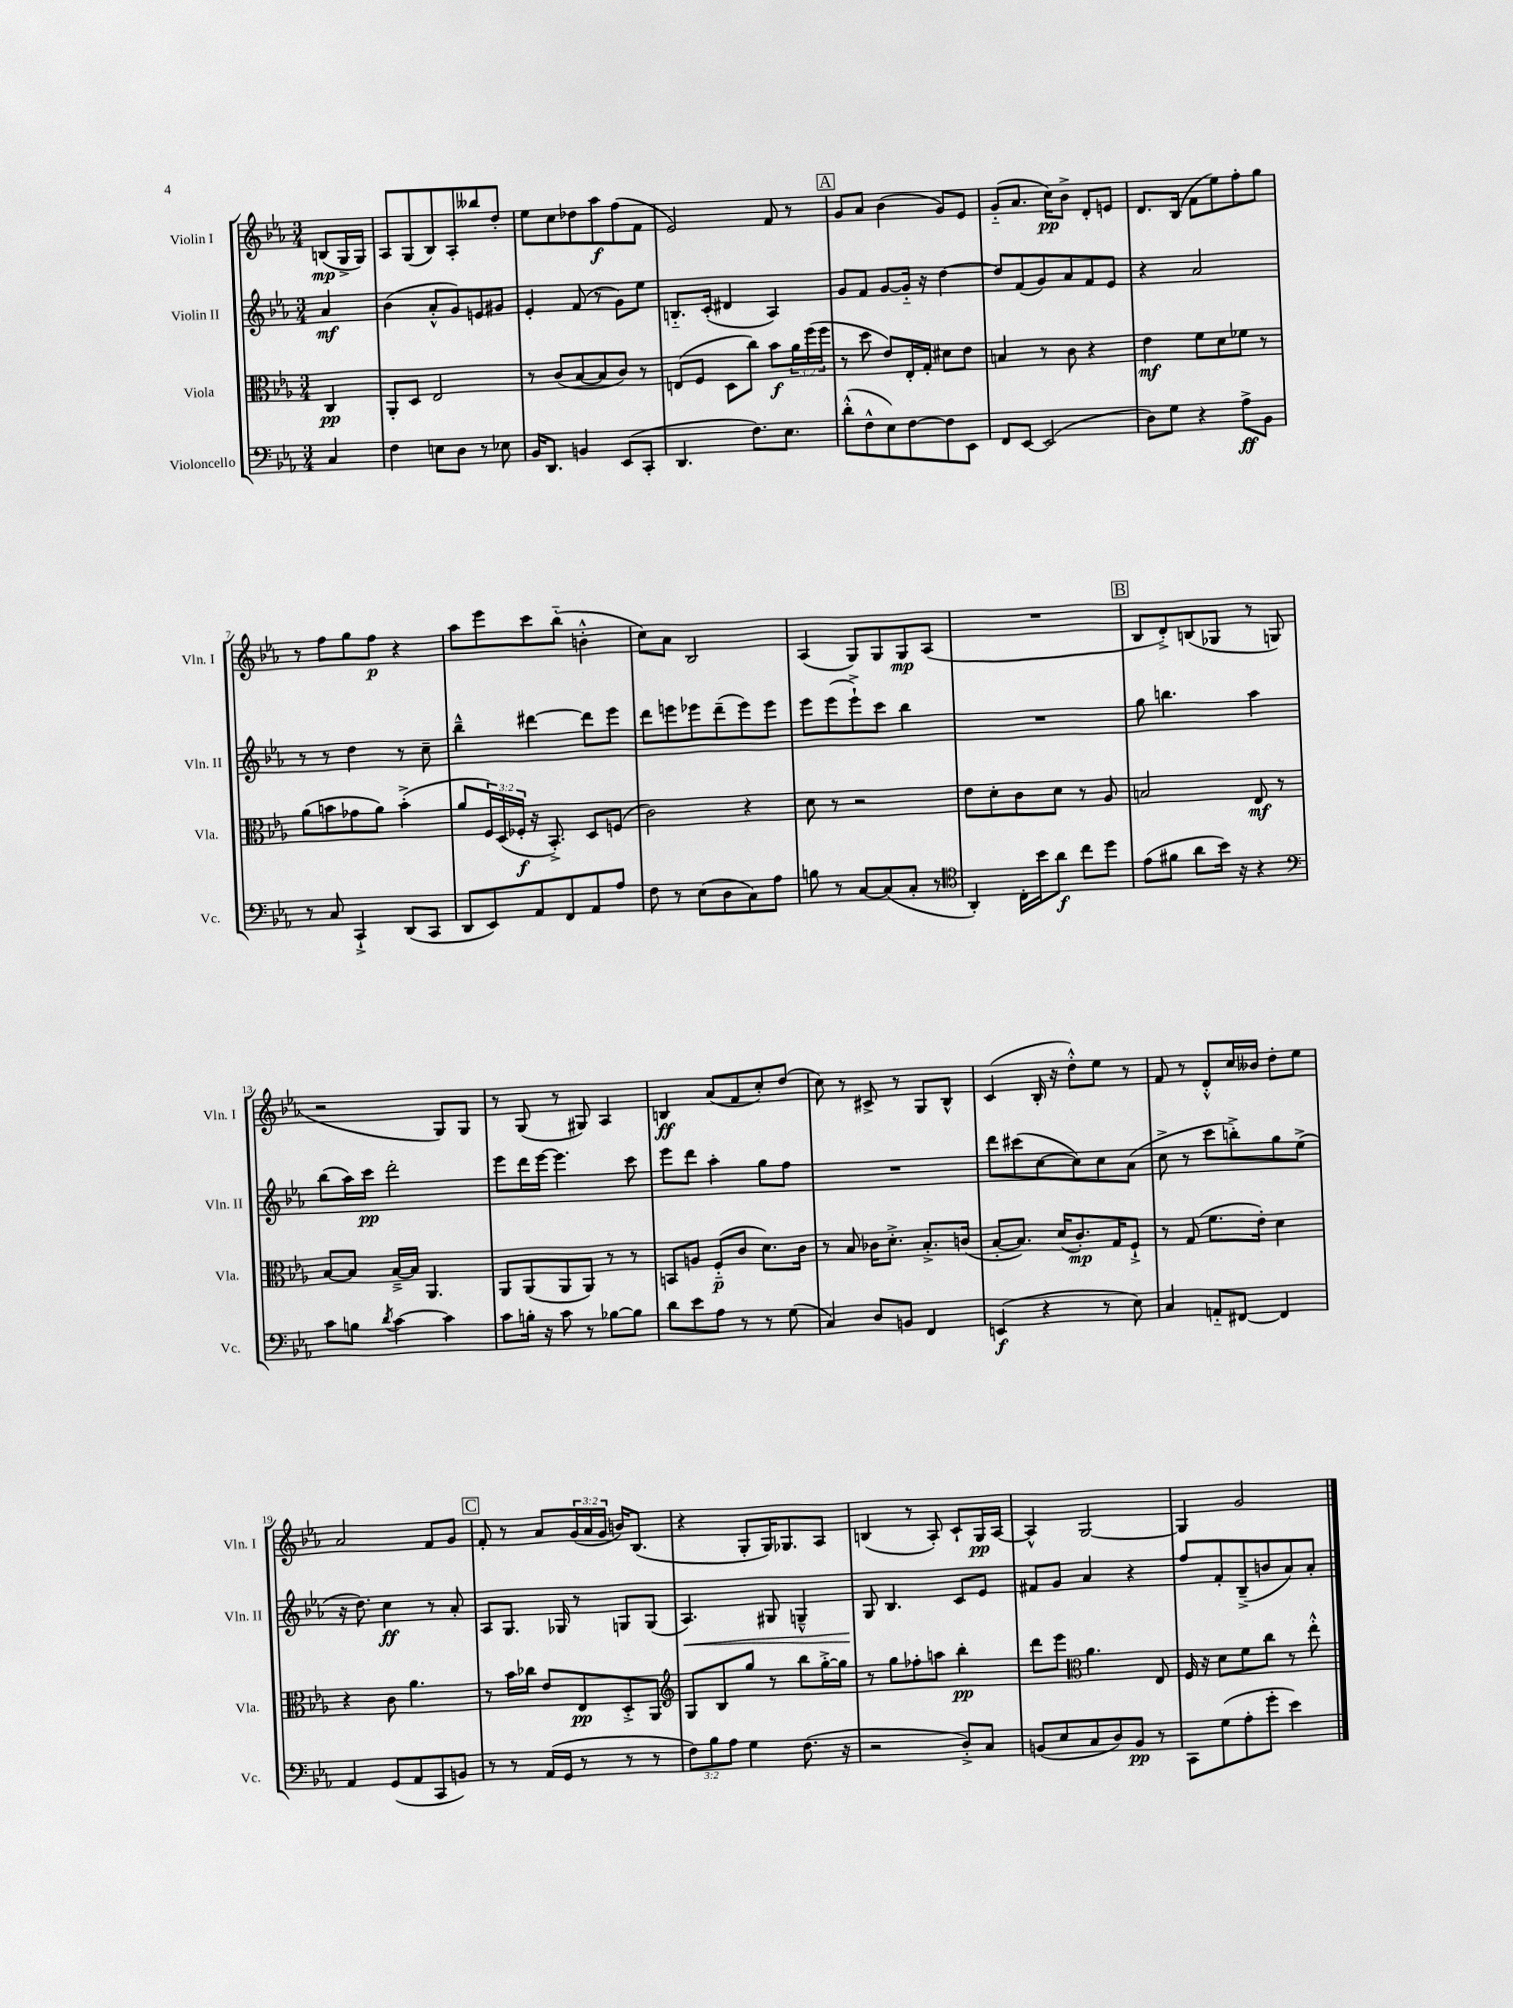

**kern	**kern	**kern	**kern
*staff4	*staff3	*staff2	*staff1
*clefF4	*clefC3	*clefG2	*clefG2
*k[b-e-a-]	*k[b-e-a-]	*k[b-e-a-]	*k[b-e-a-]
*M3/4	*M3/4	*M3/4	*M3/4
4C/	4C/	4a-/	(8B/L
.	.	.	16G^/L
.	.	.	16G/JJ)
=	=	=	=
4F\	8AA-'/L	(4b-\	8A-/L
.	8D/J	.	(8G/
8E\L	2E-/	8a-'^^/L	8B-/)
8D\J	.	8g/)	8A-'/
8r	.	8e/	8bb--/
8E-\	.	8g#/J	8dd'/J
=	=	=	=
16BB-/LK	8r	4e-'/	8ee-\L
8.DD/J	.	.	.
.	(8c/L	.	8cc\
4BB/	[8B-/	(8f/	8dd-\
.	8B-/]	8r	8aa-\
(8EE-/L	8c/J)	8g\L)	(8ff\
8CC'/J	8r	8ee-\J	8f\J
=	=	=	=
4.DD/	(8E/L	8.B'~/L	2e-/)
.	8F/J	.	.
.	.	(16c'/Jk	.
.	8D\L	4d#/	.
8.F\L)	8cc\J)	.	.
.	8b-\L	4A-/)	8f/
8.E-\J	.	.	.
.	24a-\L	.	8r
.	(24ff\	.	.
.	24ff\JJ	.	.
=	=	=	=
(8d'^^\L	8r	8g/L	8g/L
8F^^\	8dd\	8f/J	8a-/J
8E-\)	8e-/L)	[8g/L	(4b-\
[8F\	16E-'/L	16g'~/]Jk	.
.	16G'/JJ	16r	.
8F\]	8d#\L	[4dd\	8g/L)
8EE-\J	8e-\J	.	8e-/J
=	=	=	=
8FF/L	4B/	8dd/]L	(8g'~/L
[8EE-/J	.	(8f/	8.a-/J
(2EE-/]	8r	8g/)	.
.	.	.	16cc\LK)
.	8c\	8a-/	8b-^\J
.	4r	8f/	8d'/L
.	.	8e-/J	8e/J
=	=	=	=
8D\L)	4e-\	4r	8.d/L
8G\J	.	.	.
.	.	.	(16B-/Jk
4r	8f\L	2a-/	8f\L
.	8d\	.	8ee-\)
8A-^\L	8f-\J	.	8ff'\
8BB-\J	8r	.	8gg\J
=	=	=	=
8r	(8a-\L	8r	8r
8C/	8b\	8r	8ff\L
4CC`^/	8g-\	4dd\	8gg\
.	8a-\J)	.	8ff\J
(8DD/L	(4b'^\	8r	4r
8CC/J	.	8cc~\	.
=	=	=	=
8DD/L	8a-/L	4bb-~^^\	8aa-\L
8EE-/)	24F/L)	.	8eee-\
.	(24D/	.	.
.	24F-'/JJ	.	.
8AA-/	16r	[4ddd#\	8ccc\
.	8.BB-'^/)	.	.
8FF/	.	.	(8bb-'~\J
8AA-/	8D/L	8ddd#\]L	4b'^^\
8A-/J	(8F/J	8eee-\J	.
=	=	=	=
8F\	2c\)	8ddd\L	8cc\L)
8r	.	8eee\	8a-\J
(8E-\L	.	8eee-\	2B-/
8D\	.	(8ddd~\	.
8C\)	4r	8eee-\)	.
8A-\J	.	8eee-\J	.
=	=	=	=
8B\	8d\	8eee-\L	(4A-/
8r	8r	(8eee-\	.
[8C/L	2r	8eee-`^\)	8G/L)
(8C/]	.	8ccc\J	8G/
8C'/J	.	4bb-\	8G/
8r	.	.	(8A-/J
=	=	=	=
*clefC4	*	*	*
4AA-'/)	8e-\L	2.r	2.r
.	8d'\	.	.
16C'\LL	8c\	.	.
16b-\J	.	.	.
8a-\J	8d\J	.	.
8cc\L	8r	.	.
8dd\J	8A-/	.	.
=	=	=	=
(8e-\L	2B/	8gg\	8B-/L
8f#\J	.	4.bb\	8d'^/)
8a-\L	.	.	(8B/
16b-\Jk)	.	.	8G-/J
16r	.	.	.
4r	8E-/	4aa-\	8r
.	8r	.	8G/
=	=	=	=
*clefF4	*	*	*
8c\L	[8B-/L	(8bb-\L	2r
8B\J	8B-/]J	16aa-\L)	.
.	.	16ccc\JJ	.
8qd/	.	.	.
[4c\	[16B-~^/LL	2ddd'\	.
.	16B-/]JJ	.	.
.	4.AA-/	.	.
4c\]	.	.	8G/L)
.	.	.	8G/J
=	=	=	=
8c\L	8AA-/L	8eee-\L	8r
16B'\Jk	(8AA-/	16ddd\L	(8G/
16r	.	[16eee-\JJ	.
8c\	8AA-/	4.eee-\]	8r
8r	8AA-/J)	.	8G#/)
[8B-\L	8r	.	4A-/
8B-\]J	8r	8ccc\	.
=	=	=	=
8d\L	8BB/L	8eee-\L	4B/
8e-\	8A/J	8ddd\J	.
8A-\J	(8F'~/L	4aa-'\	(8a-/L
8r	8c/J	.	8f/
8r	8.d\L)	8gg\L	8cc'/)
(8G\	.	8ff\J	(8dd/J
.	16c\Jk	.	.
=	=	=	=
4C/)	8r	2.r	8cc\)
.	8B-/	.	8r
8D/L	16c-\LK	.	8c#^/
.	8.d'^\J	.	.
8BB/J	.	.	8r
4FF/	8.B-'^/L	.	8G/L
.	.	.	8B-^^/J
.	(16c/Jk	.	.
=	=	=	=
(4EE/	[8B-'/L	8ddd\L	(4c/
.	8.B-/]J)	(8ccc#\	.
4r	.	[8cc\	16B-'/
.	(16d/LK	.	16r
.	8.c'/)	8cc\])	8dd'^^\L)
8r	.	8cc\	8ee-\J
.	16G/K	.	.
8E-\)	8F`^/J	(8a-\J	8r
=	=	=	=
4C/	8r	8cc^\	8f/
.	(8G/	8r	8r
8AA'~/L	8.f\L	8ccc\L	8d'^^/L
[8FF#/J	.	8bb'^\)	16cc/L
.	16e-'\Jk)	.	16b--/JJ
4FF#/]	4d\	8gg\	8dd'\L
.	.	(8ee-^\J	8ee-\J
=	=	=	=
4AA-/	4r	16r	2a-/
.	.	8.dd\)	.
(8GG/L	8c\	4cc\	.
8AA-/	4.a-\	.	.
8CC/	.	8r	8f/L
8BB/J)	.	8a-'/	8g/J
=	=	=	=
8r	8r	8A-/L	8f'/
8r	16b-\LL	8.G/J	8r
.	16cc-\JJ	.	.
(16AA-/LL	8e-/L	.	8a-/L
16GG/JJ	.	16G-/	.
8r	8E-/	8r	(24g/L
.	.	.	24a-/
.	.	.	24g/JJ
8r	8D'^/	8G/L	16b/LK)
.	.	.	(8.B-/J
8r	8AA-/J	(8G/J	.
=	=	=	=
*	*clefG2	*	*
12F\L)	8G/L	4.A-/)	4r
12B-\	.	.	.
.	8B-/	.	.
12A-\J	.	.	.
4G\	8gg/J	.	8G'/L
.	8r	8G#/	16G/K)
.	.	.	8.G-/
(8.F\	8bb-\L	4G~^^/	.
.	[16gg'^\L	.	8A-/J
16r	16gg\]JJ	.	.
=	=	=	=
2r	8r	8G/	(4B/
.	8gg\L	4.B-/	.
.	8ff-'\	.	8r
.	8aa\J	.	8A-'/)
8D'^/L)	4bb-'\	8c/L	8c`/L
8C/J	.	8e-/J	16G/L
.	.	.	[16A-/JJ
=	=	=	=
(8BB/L	8ddd\L	8f#/L	4A-^^/]
8E-/	8eee-\J	8g/J	.
*	*clefC3	*	*
8C/	4.a-\	4a-/	[2G/
8D/)	.	.	.
8BB/J	.	4r	.
8r	8E-/	.	.
=	=	=	=
8CC\L	16F/	8ff/L	4G/]
.	16r	.	.
(8G\	8d\L	8f'/	.
8A-'\	8f\	(8B-~^/	2g/
8g'\J	8cc\J	8b/	.
4e-\)	8r	8a-/)	.
.	8ee-'^^\	8a-'/J	.
==	==	==	==
*-	*-	*-	*-
